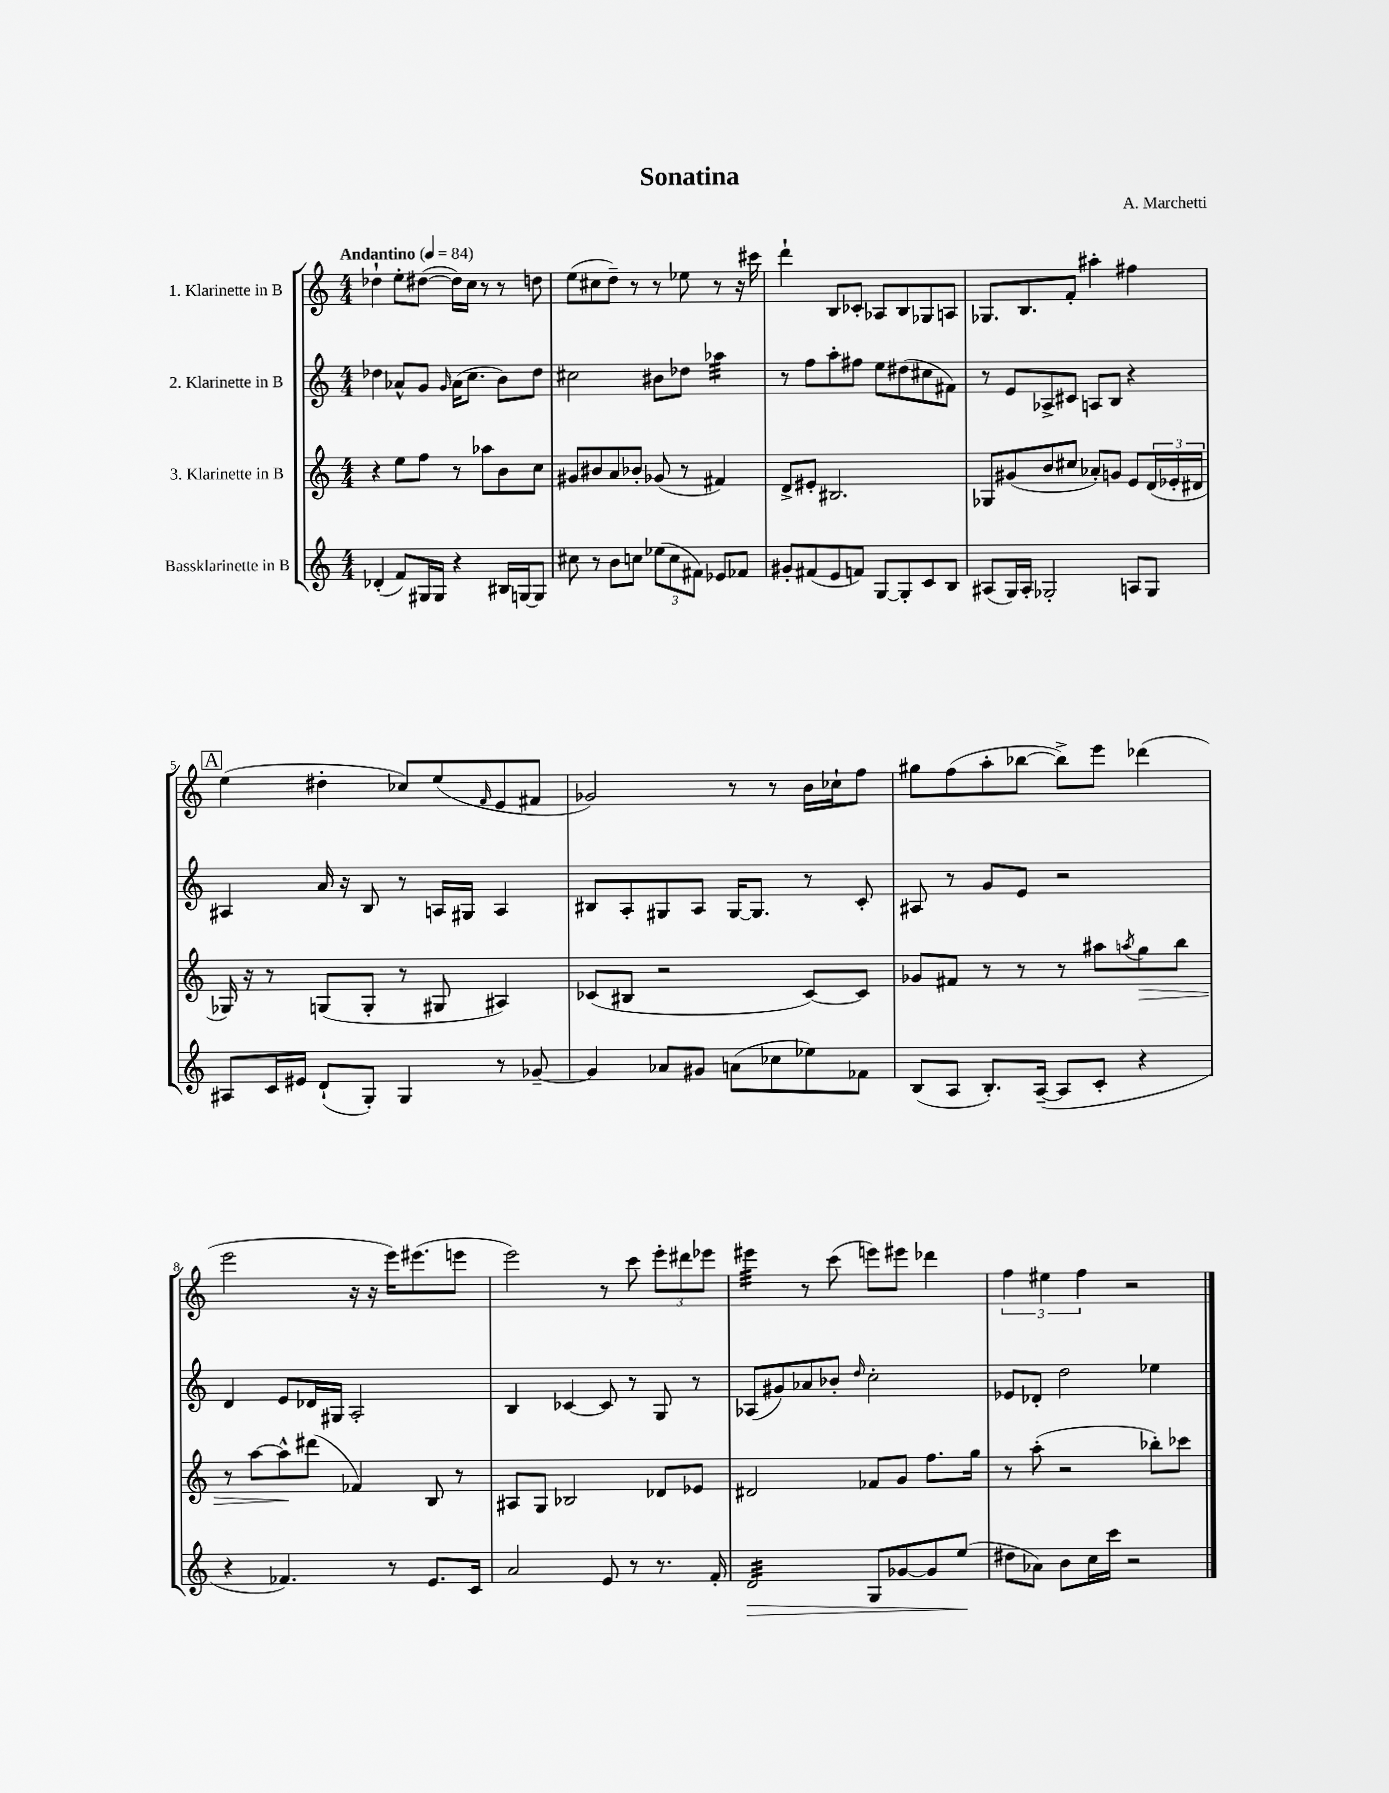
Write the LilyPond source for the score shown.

\header { title = "Sonatina" composer = "A. Marchetti" }
<<
\new StaffGroup <<
\new Staff = "s0" \with { instrumentName = "1. Klarinette in B" } {
    \clef treble \key c \major \numericTimeSignature \time 4/4 \tempo "Andantino" 4 = 84
    des''4-! e''8-. dis''8~( dis''16) c''16 r8 r8 d''8 |
    e''8( cis''8 d''8--) r8 r8 ees''8 r8 r16 cis'''16 |
    d'''4-! b8 ces'8-. aes8 b8 ges8 a8 |
    ges8. b8. f'8-. ais''4-. fis''4 |
    \mark \markup { \box "A" } e''4( dis''4-. ces''8) e''8( \grace { f'16 } e'8 fis'8 |
    ges'2) r8 r8 b'16 ces''16-! f''8 |
    gis''8 f''8( a''8-. bes''8~ bes''8->) e'''8 des'''4( |
    e'''2 r16 r16 e'''16) eis'''8.( e'''8 |
    e'''2) r8 c'''8 \tuplet 3/2 { e'''8-. dis'''8 ees'''8 } |
    eis'''4:32 r8 c'''8( e'''8) eis'''8 des'''4 |
    \tuplet 3/2 { f''4 eis''4 f''4 } r2 \bar "|." |
}
\new Staff = "s1" \with { instrumentName = "2. Klarinette in B" } {
    \clef treble \key c \major \numericTimeSignature \time 4/4
    des''4 aes'8-^ g'8 \grace { g'16 } aes'16( c''8. b'8) des''8 |
    cis''2 bis'8 des''8 aes''4:32 |
    r8 f''8 a''8-. fis''8 e''8 dis''8( cis''8 fis'8) |
    r8 e'8 aes8-> cis'8 a8 b8 r4 |
    \mark \markup { \box "A" } ais4 a'16 r16 b8 r8 a16 gis16 a4 |
    bis8 a8-. gis8 a8 gis16~ gis8. r8 c'8-. |
    ais8 r8 g'8 e'8 r2 |
    d'4 e'8 des'16 gis16 a2-. |
    b4 ces'4~ ces'8 r8 g8 r8 |
    aes8( gis'8) aes'8 bes'8-. \grace { d''16 } c''2-. |
    ees'8 des'8-. d''2 ees''4 \bar "|." |
}
\new Staff = "s2" \with { instrumentName = "3. Klarinette in B" } {
    \clef treble \key c \major \numericTimeSignature \time 4/4
    r4 e''8 f''8 r8 aes''8 b'8 c''8 |
    gis'8 bis'8 a'8 bes'8-. ges'8( r8 fis'4) |
    d'8-> eis'8-. bis2. |
    ges8 gis'8( b'8 cis''8 aes'8-.) g'8 e'8 \tuplet 3/2 { d'16( ees'16-. dis'16 } |
    \mark \markup { \box "A" } ges16) r16 r8 g8( g8-. r8 gis8 ais4) |
    ces'8( bis8 r2 ces'8~) ces'8 |
    ges'8 fis'8 r8 r8 r8 ais''8 \acciaccatura { a''8 } g''8\> b''8 |
    r8 a''8~ a''8-^\! dis'''8( fes'4) b8 r8 |
    ais8 g8 bes2 des'8 ees'8 |
    dis'2 fes'8 g'8 f''8. g''16 |
    r8 a''8-.( r2 bes''8-.) ces'''8 \bar "|." |
}
\new Staff = "s3" \with { instrumentName = "Bassklarinette in B" } {
    \clef treble \key c \major \numericTimeSignature \time 4/4
    des'4-.( f'8) gis16 gis16 r4 bis16 g16~ g8 |
    cis''8 r8 b'8 c''8 \tuplet 3/2 { ees''8( c''8 fis'8) } ees'8 fes'8 |
    gis'8-. fis'8( e'8 f'8) g8~ g8-. c'8 b8 |
    ais8( g16) ais16-. ges2-. a8 ges8 |
    \mark \markup { \box "A" } ais8 c'16 eis'16 d'8-!( g8-.) g4 r8 ges'8~-- |
    ges'4 aes'8 gis'8 a'8( ces''8 ees''8) fes'8 |
    b8( a8 b8.-.) a16~--( a8 c'8-. r4 |
    r4 fes'4.) r8 e'8. c'16 |
    a'2 e'8 r8 r8. f'16-. |
    d'2:32\> g8 ges'8~ ges'8 e''8\!( |
    dis''8 aes'8) b'8 c''16 c'''16 r2 \bar "|." |
}
>>
>>
